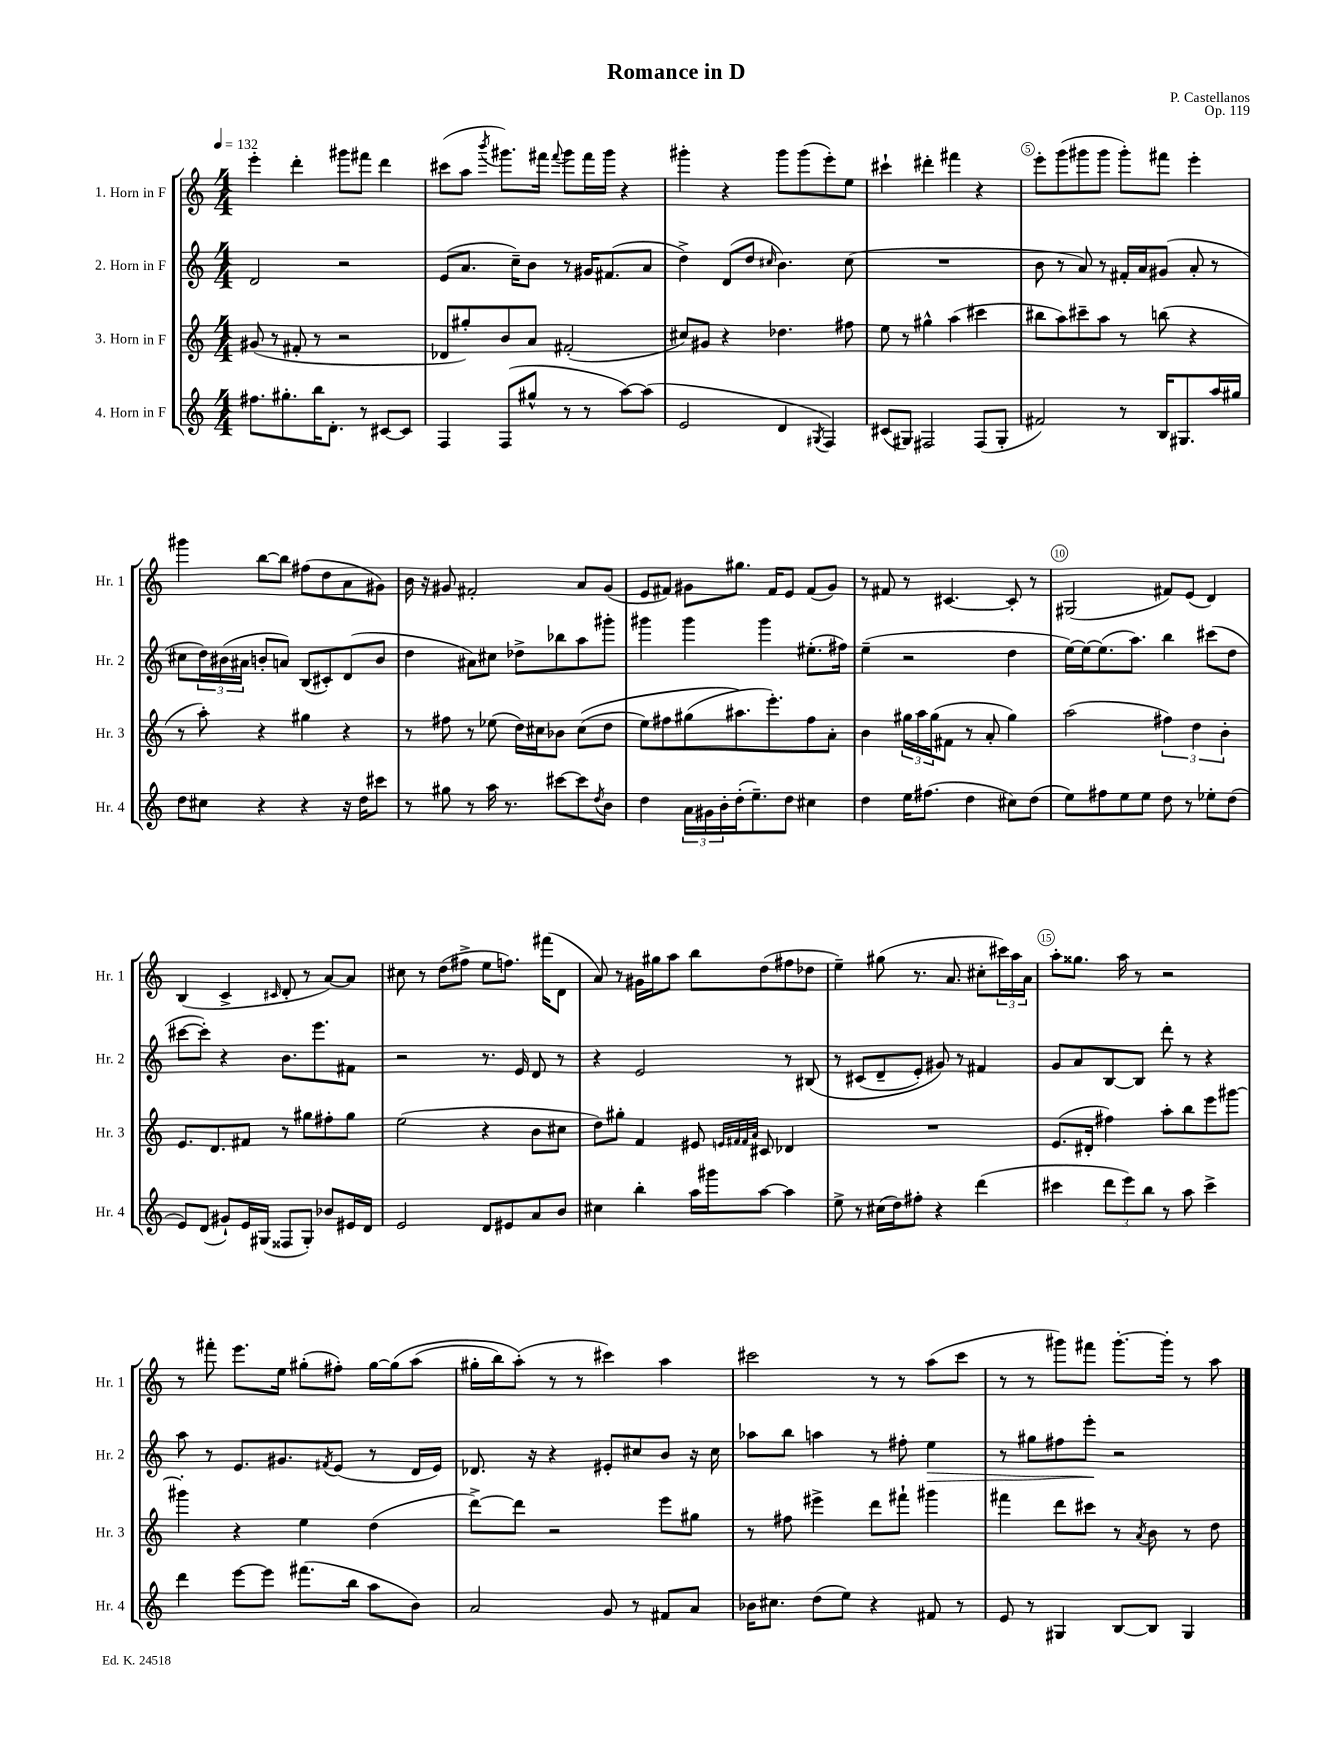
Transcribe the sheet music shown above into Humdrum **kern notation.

**kern	**kern	**kern	**dynam	**kern
*part4	*part3	*part2	*part2	*part1
*staff4	*staff3	*staff2	*staff2	*staff1
*I"4. Horn in F	*I"3. Horn in F	*I"2. Horn in F	*	*I"1. Horn in F
*I'Hr. 4	*I'Hr. 3	*I'Hr. 2	*	*I'Hr. 1
*clefG2	*clefG2	*clefG2	*	*clefG2
*k[]	*k[]	*k[]	*	*k[]
*M4/4	*M4/4	*M4/4	*	*M4/4
*MM132	*MM132	*MM132	*	*MM132
=1	=1	=1	=1	=1
8.ff#X\L	(8g#X/	2d/	.	4eee'\
.	8r	.	.	.
8.gg#X'\	.	.	.	.
.	8f#X'/	.	.	4ddd'\
16bb\K	8r	.	.	.
8.d'\J	.	.	.	.
.	2r	2r	.	8ggg#X\L
8r	.	.	.	8fff#X\J
[8c#X/L	.	.	.	4ddd\
8c#/J]	.	.	.	.
=2	=2	=2	=2	=2
4F/	8d-X/L	(8e/L	.	(8ccc#X\L
.	8gg#X'/)	8.a/J	.	8aa\J
.	.	.	.	8qbbb/
(8F/L	8b/	.	.	8.ggg#X\L)
.	.	16cc~\KL)	.	.
8gg#X^^/J	8a/J	8b\J	.	.
.	.	.	.	16fff#X\Jk
.	.	.	.	8qqfff#/
8r	(2f#X'/	8r	.	8ggg#\L
8r	.	16g#X/KL	.	16fff#\L
.	.	(8.f#X/	.	16ggg#\JJ
[8aa\L)	.	.	.	4r
(8aa\J]	.	8a/J	.	.
=3	=3	=3	=3	=3
2e/	8cc#X/L)	4dd^\)	.	4ggg#X'\
.	8g#X/J	.	.	.
.	4r	(8d/L	.	4r
.	.	8dd/J	.	.
.	.	16qqcc#X/	.	.
4d/	4.dd-X\	4.b\)	.	8ggg#\L
.	.	.	.	(8ggg#\
8qG#X/	.	.	.	.
4F/)	.	.	.	8eee'\)
.	8ff#X\	(8cc#\	.	8ee\J
=4	=4	=4	=4	=4
(8c#X/L	8ee\	1r	.	4ccc#X`\
8G#X/J)	8r	.	.	.
2F#X/	4gg#X^^\	.	.	4ddd#X'\
.	(4aa\	.	.	4fff#X\
(8F#/L	4ccc#X\	.	.	4r
8G#'/J	.	.	.	.
=5	=5	=5	=5	=5
2f#X/)	8bb#X\L	8b\	.	8eee'\L
.	8aa\)	8r	.	(8ggg\
.	8ccc#X~\	8a/)	.	8ggg#X\
.	8aa\J	8r	.	8ggg#\J
8r	8r	16f#X'/LL	.	8ggg#'\L)
.	.	16a/J	.	.
16B/KL	(8bbn\	(8g#X/J	.	8fff#X\J
8.G#X/	.	.	.	.
.	4r	8a'/	.	4eee'\
16aa/L	.	8r	.	.
16gg#X/JJ	.	.	.	.
!!LO:LB:g=z
=6	=6	=6	=6	=6
8dd\L	8r	8cc#X\L	.	4ggg#X\
8cc#X\J	8aa'\)	24dd\L)	.	.
.	.	(24b#X\	.	.
.	.	24a#X\JJ	.	.
4r	4r	8bn'/L	.	[8bb\L
.	.	8an/J)	.	8bb\J]
4r	4gg#X\	(8B/L	.	(8ff#X\L
.	.	8c#X'/)	.	8dd\
16r	4r	(8d/	.	8a\
16dd\KL	.	.	.	.
8ccc#X\J	.	8b/J	.	8g#X\J)
=7	=7	=7	=7	=7
8r	8r	4dd\	.	16b\
.	.	.	.	16r
8gg#X\	8ff#X\	.	.	8g#X/
8r	8r	8a#X\L)	.	2f#X'/
16aa\	(8ee-X\	8cc#X\J	.	.
8.r	.	.	.	.
.	16dd\LL)	8dd-X^\L	.	.
.	16cc#X\J	.	.	.
[8ccc#X\L	8b-X\J	8bb-X\	.	.
8ccc#\]	((8cc#\L	8aa\	.	8a/L
8qdd/	.	.	.	.
8b\J	8dd\J	8ggg#X'\J	.	(8g#/J
=8	=8	=8	=8	=8
4dd\	8ee\L)	4ggg#X\	.	8e/L
.	8ff#X\	.	.	8f#X/J)
24a\LL	(8gg#X\	4ggg#\	.	8g#X\L
24g#X\	.	.	.	.
24b'\	.	.	.	.
(16dd'\J	8.aa#X\)	.	.	8.gg#X\J
8.ee~\)	.	.	.	.
.	.	4ggg#\	.	.
.	8.eee'\)	.	.	16f#/KL
8dd\J	.	.	.	8e/J
4cc#X\	8ff#\	(8.ee#X'\L	.	(8f#/L
.	8a'\J	.	.	8g#/J)
.	.	16ff#X\Jk)	.	.
=9	=9	=9	=9	=9
4dd\	4b\	(4ee~\	.	8r
.	.	.	.	8f#X/
16ee\KL	24gg#X\LL	2r	.	8r
.	24aa\	.	.	.
(8.ff#X\J	.	.	.	.
.	(24gg#\J	.	.	.
.	8f#X\J	.	.	[4.c#X/
4dd\	8r	.	.	.
.	8a'/	.	.	.
8cc#X\L)	4gg#\)	4dd\	.	8c#'/]
(8dd\J	.	.	.	8r
=10	=10	=10	=10	=10
8ee\L)	(2aa\	[16ee\LL)	.	(2G#X/
.	.	16ee\J_	.	.
8ff#X\	.	(8.ee\]	.	.
8ee\	.	.	.	.
.	.	8.aa\J)	.	.
8ee\J	.	.	.	.
8dd\	6ff#X\)	4bb\	.	8f#X/L)
8r	.	.	.	(8e/J
.	6dd\	.	.	.
8ee-X'\L	.	(8ccc#X\L	.	4d/)
.	6b'\	.	.	.
(8dd\J	.	8dd\J	.	.
!!LO:LB:g=z
=11	=11	=11	=11	=11
8e/L)	8.e/L	[8ccc#X\L	.	(4B/
(8d/J	.	8ccc#'\J])	.	.
.	8.d/	.	.	.
8g#X`/L)	.	4r	.	4c^/
16e/L	8f#X/J	.	.	.
(16G#X/JJ	.	.	.	.
.	.	.	.	16qqc#X/
8F##X/L	8r	8.b\L	.	8d'/
8G#'/J)	8gg#X\L	.	.	8r
.	.	8.eee\	.	.
8b-X/L	8ff#X'\	.	.	[8a/L)
16e#X/L	8gg#\J	8f#X\J	.	8a/J]
16d/JJ	.	.	.	.
=12	=12	=12	=12	=12
2e/	(2ee\	2r	.	8cc#X\
.	.	.	.	8r
.	.	.	.	(8dd\L
.	.	.	.	8ff#X^\J
8d/L	4r	8.r	.	8ee\L
8e#X/	.	.	.	8.ffn\J)
.	.	16e/	.	.
8a/	8b\L	8d/	.	.
.	.	.	.	(16fff#X\KL
8b/J	8cc#X\J	8r	.	8d\J
=13	=13	=13	=13	=13
4cc#X\	8dd\L)	4r	.	8a/)
.	8gg#X'\J	.	.	8r
4bb'\	4f/	2e/	.	16g#X\LL
.	.	.	.	16gg#X\J
.	.	.	.	8aa\J
16aa\LL	8e#X/	.	.	8bb\L
16ggg#X\J	.	.	.	.
.	32qqen/LLL	.	.	.
.	32qqf#X/	.	.	.
.	32qqf#/	.	.	.
.	32qqa/JJJ	.	.	.
[8aa\J	8c#X/	.	.	(8dd\
4aa\]	4d-X/	8r	.	8ff#X\
.	.	(8B#X/	.	8dd-X\J
=14	=14	=14	=14	=14
8ee^\	1r	8r	.	4ee~\)
8r	.	(8c#X/L	.	.
(16cc#X\LL	.	8d~/	.	(8gg#X\
16dd\J)	.	.	.	.
8ff#X'\J	.	8e'/J)	.	8.r
4r	.	8g#X/)	.	.
.	.	.	.	8.a/
.	.	8r	.	.
(4ddd\	.	4f#X/	.	8cc#X'\L
.	.	.	.	24ccc#X\L)
.	.	.	.	24aa\
.	.	.	.	24a\JJ
=15	=15	=15	=15	=15
4ccc#X\	(8.e/L	8g/L	.	8aa'\L
.	.	8a/	.	8.gg##X\J
.	16d#X'/Jk	.	.	.
12ddd\L	4ff#X\)	[8B/	.	.
.	.	.	.	16aa\
12eee\)	.	.	.	.
.	.	8B/J]	.	8r
12bb\J	.	.	.	.
8r	8aa'\L	8ddd'\	.	2r
8aa\	8bb\	8r	.	.
4ccc#^\	8eee\	4r	.	.
.	[8ggg#X\J	.	.	.
!!LO:LB:g=z
=16	=16	=16	=16	=16
4ddd\	4ggg#X'\]	8aa\	.	8r
.	.	8r	.	8fff#X'\
[8eee\L	4r	8.e/L	.	8.eee\L
8eee\J]	.	.	.	.
.	.	8.g#X/	.	16ee\Jk
(8.fff#X\L	4ee\	.	.	(8gg#X'\L
.	.	8qf#X/	.	.
.	.	(8e/J	.	8ff#X'\J)
16bb\Jk	.	.	.	.
8aa\L	(4dd\	8r	.	[16gg#\LL
.	.	.	.	(16gg#\J]
8b\J)	.	16d/LL	.	(8aa\J
.	.	16e/JJ)	.	.
=17	=17	=17	=17	=17
2a/	[8ddd^\L)	8.d-X/	.	16gg#X'\LL
.	.	.	.	16bb\J)
.	8ddd\J]	.	.	(8aa'\J)
.	.	16r	.	.
.	2r	4r	.	8r
.	.	.	.	8r
8g/	.	8e#X'/L	.	4ccc#X\)
8r	.	8cc#X/	.	.
8f#X/L	8eee\L	8b/J	.	4aa\
8a/J	8gg#X\J	16r	.	.
.	.	16cc#\	.	.
=18	=18	=18	=18	=18
16b-X\KL	8r	8aa-X\L	.	2ccc#X\
8.cc#X\J	.	.	.	.
.	8ff#X\	8bb\J	.	.
(8dd\L	4eee#X^\	4aan\	.	.
8ee\J)	.	.	.	.
4r	8ddd\L	8r	.	8r
.	8fff#X`\J	8ff#X'\	.	8r
!	!	!	!LO:HP:b	!
8f#X/	4ggg#X\	4ee\	>	(8aa\L
8r	.	.	.	8ccc#\J
=19	=19	=19	=19	=19
8e/	4fff#X\	8r	.	8r
8r	.	8gg#X\L	.	8r
4G#X/	8ddd\L	8ff#X\	.	8ggg#X\L)
.	8ccc#X\J	8eee'\J	.	8fff#X\J
[8B/L	8r	2r	]	[8.ggg#'\L
.	8qa/	.	.	.
8B/J]	8b\	.	.	.
.	.	.	.	16ggg#'\Jk]
4G#/	8r	.	.	8r
.	8dd\	.	.	8aa\
==	==	==	==	==
*-	*-	*-	*-	*-
